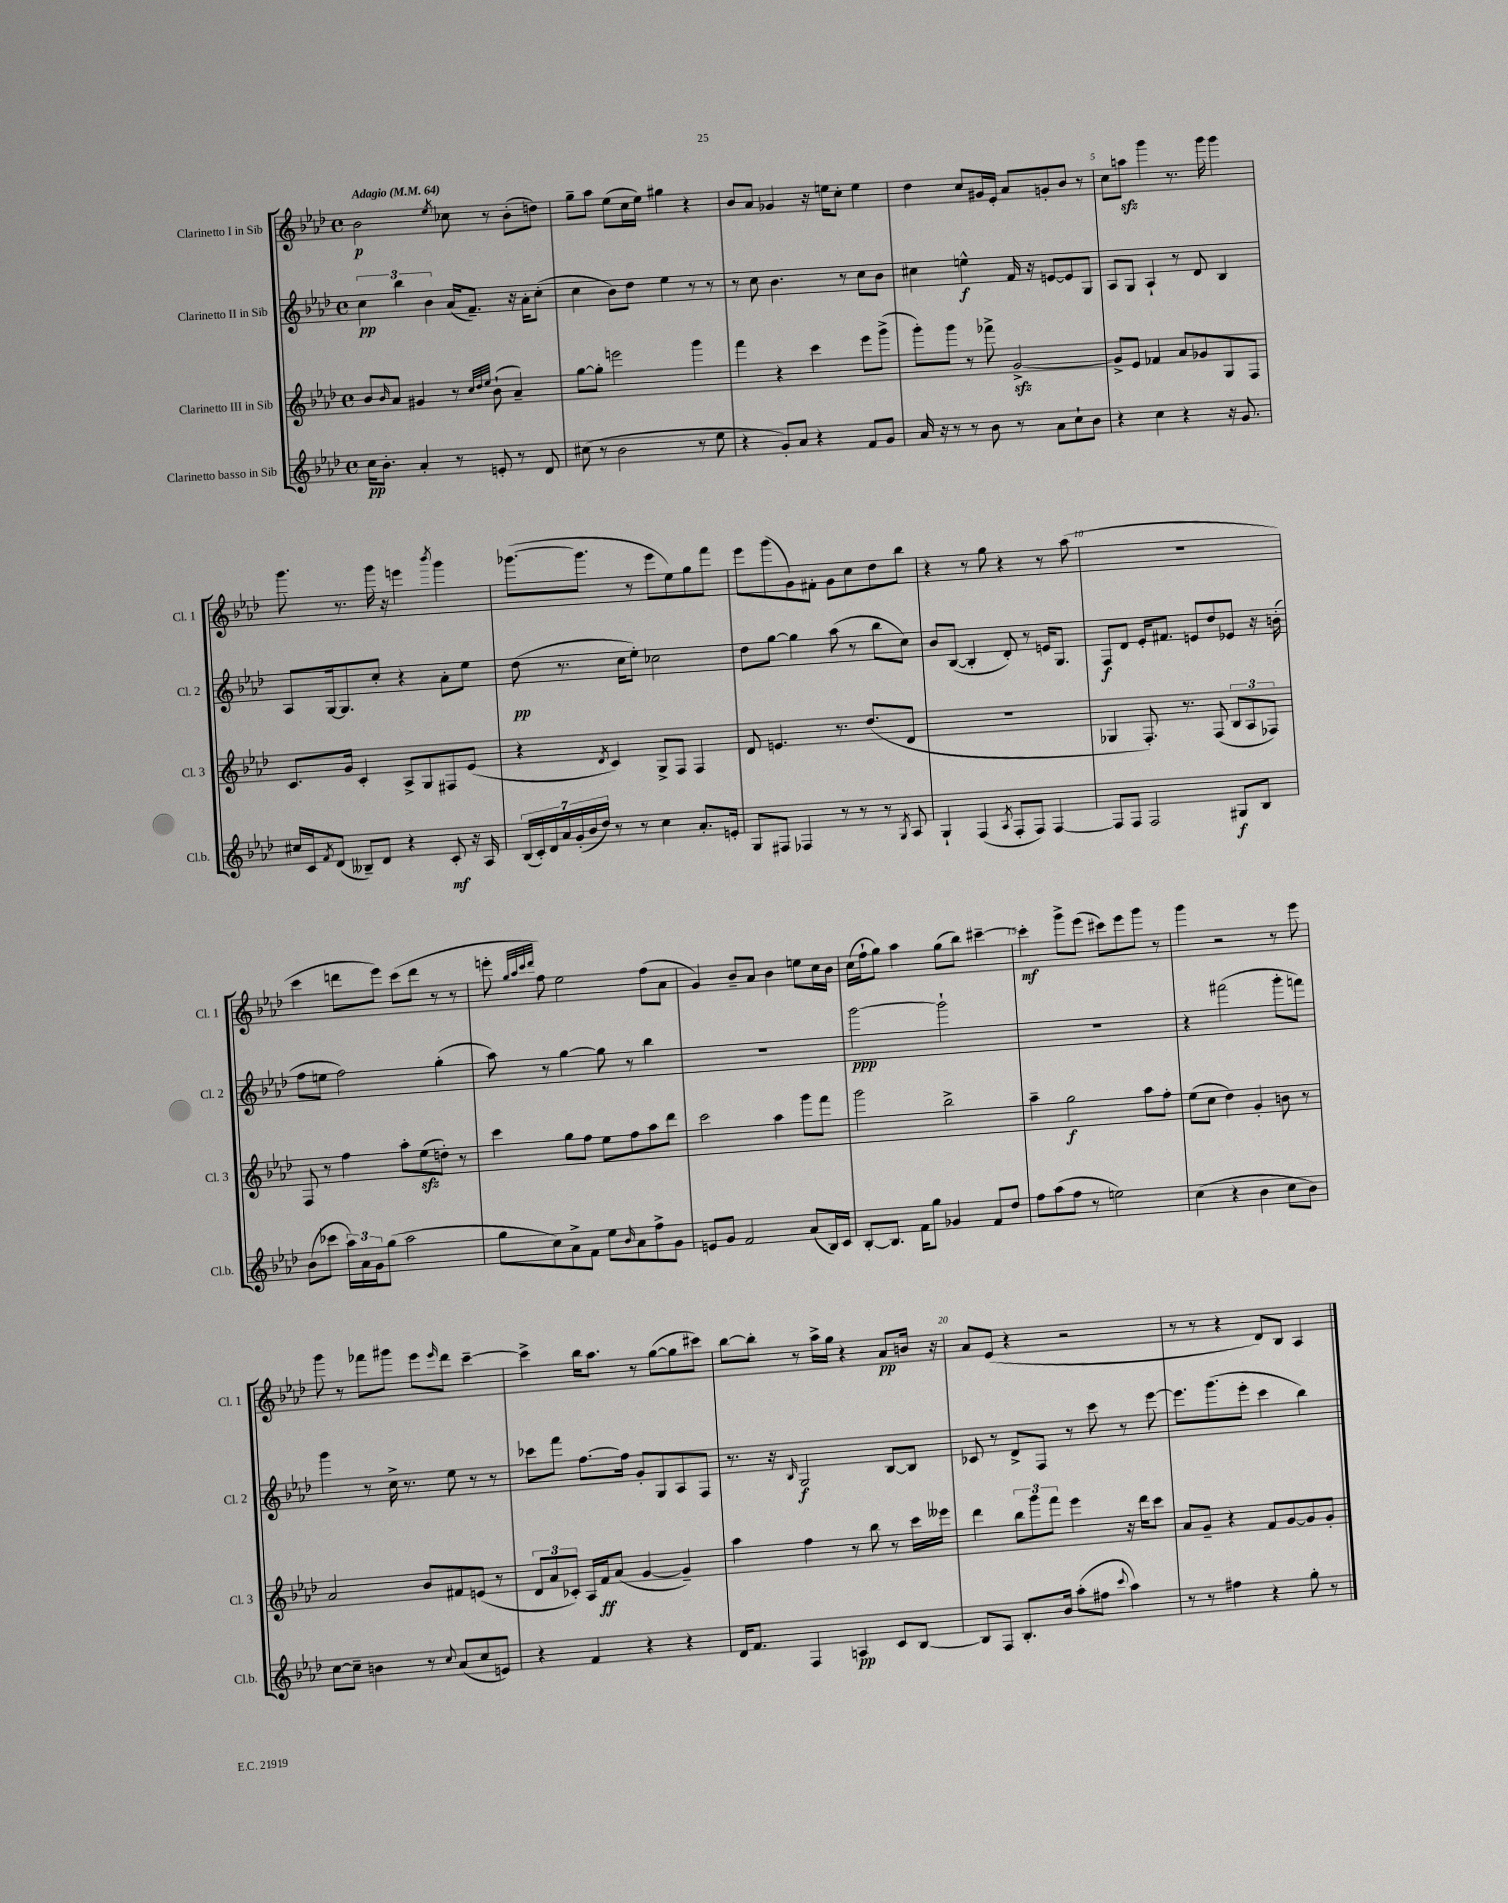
<<
\new StaffGroup <<
\new Staff = "s0" \with { instrumentName = "Clarinetto I in Sib" shortInstrumentName = "Cl. 1" } {
    \clef treble \key aes \major \defaultTimeSignature \time 4/4 \tempo "Adagio" 4 = 64
    bes'2\p \acciaccatura { ees''8 } ces''8 r8 bes'8-.( d''8) |
    g''8-- aes''8 ees''8( c''16 ees''16) gis''4 r4 |
    bes'8 aes'8 ges'4 r16 e''16 c''8-. e''4 |
    des''4 c''8 gis'16 ees'16-. aes'8 g'8-. bes'8 r8 |
    c''8 a''8\sfz g'''4 r8. g'''16 g'''4 |
    g'''8. r8. g'''16 r16 e'''4 \acciaccatura { bes'''8 } g'''4 |
    ges'''8.~( ges'''8. r8 ees'''8 ees''8) g''8 f'''8 |
    ees'''8 g'''8( g'8) fis'8-. g'8 c''8 des''8 bes''8 |
    r4 r8 g''8 r4 r8 aes''8( |
    R1 |
    c'''4 d'''8 ees'''8) c'''8( d'''8 r8 r8 |
    e'''8-. \grace { g''32 aes''32 c'''32 des'''32 } f''8) ees''2 f''8( aes'8 |
    g'4) bes'8-- aes'8 bes'4 e''8 c''16 bes'16 |
    c''16( f''16-! g''8) aes''4 g''8( bes''8) cis'''4~-- |
    cis'''4-.\mf g'''8-> ees'''8( cis'''8) ees'''8 g'''8 r8 |
    g'''4 r2 r8 ees'''8 |
    g'''8 r8 fes'''8 gis'''8 ees'''8 \grace { ees'''16 } des'''8 c'''4~-- |
    c'''4-> bes''16 aes''8. r8 g''8~( g''8 cis'''8) |
    bes''8~ bes''8-. r8 aes''16-> g''16 r4 aes'8\pp b'16 r16 |
    aes'8 ees'8( r4 r2 |
    r8 r8 r4 des'8) bes8 aes4 \bar "|." |
}
\new Staff = "s1" \with { instrumentName = "Clarinetto II in Sib" shortInstrumentName = "Cl. 2" } {
    \clef treble \key aes \major \defaultTimeSignature \time 4/4
    \tuplet 3/2 { c''4\pp bes''4 bes'4 } aes'16( f'8.--) r16 aes'16-. c''8-.( |
    c''4 bes'8) des''8 ees''4 r8 r8 |
    r8 c''8 bes'4. r8 c''8 bes'8 |
    cis''4 e''4-^\f f'16 r16 e'8~ e'8 g8 |
    aes8 g8 aes4-! r8 des'8 bes4 |
    aes8 g16~ g8. c''8-. r4 aes'8-. ees''8 |
    des''8\pp( r8. c''16 ees''8-.) ces''2 |
    des''8 g''8~ g''4 aes''8( r8 bes''8 c''8) |
    bes'8 bes8~( bes4-. des'8-.) r8 e'16 g8. |
    f8\f des'8 ees'16-. fis'8. e'8 des''8 ees'8 r16 b'16-.( |
    f''8 e''8 f''2) g''4-.( |
    aes''8) r8 g''4~ g''8 r8 bes''4 |
    R1 |
    g'''2~\ppp g'''2-! |
    R1 |
    r4 fis'''2( g'''8-. f'''8) |
    g'''4 r8 c''16-> r8. ees''8 r8 r8 |
    ces'''8 f'''8 f''8.~ f''16 g'8-. g8 aes8 f8 |
    r8. r16 \grace { bes16 } g2\f bes8~ bes8 |
    ces'8 r8 des'8-> f8 r8 c'''8 r8 ees'''8~ |
    ees'''8. g'''8.( ees'''8-. c'''4 bes''4) \bar "|." |
}
\new Staff = "s2" \with { instrumentName = "Clarinetto III in Sib" shortInstrumentName = "Cl. 3" } {
    \clef treble \key aes \major \defaultTimeSignature \time 4/4
    bes'8 \grace { bes'16 } aes'8 gis'4 r8 \grace { c''32 des''32 ees''32 } bes'8-!( aes'4--) |
    g''8~ g''8-. e'''2 g'''4 |
    f'''4 r4 c'''4 ees'''8 g'''8->( |
    g'''8-.) g'''8 r8 fes'''8-> g'2~->\sfz |
    g'8-> ees'8 fes'4 aes'8 ges'8 g8 f8 |
    c'8. g'16 c'4-. aes8-> g8 fis8 ees'8( |
    r4 \acciaccatura { des'8 } c'4) g8-> f8 f4 |
    des'8 e'4. r8. des''8.( des'8 |
    R1 |
    ges4 f8.-.) r8. f8( \tuplet 3/2 { bes8 aes8 fes8) } |
    f8 r8 f''4 aes''8-. ees''8\sfz( d''8-.) r8 |
    c'''4 g''8 f''8 ees''8 f''8 aes''8 des'''8 |
    c'''2 aes''4 g'''8 f'''8 |
    g'''2 bes''2-> |
    aes''4-- g''2\f aes''8 f''8-. |
    ees''8( c''8 des''4) g'4-. b'8 r8 |
    aes'2 bes'8 fis'8 e'8( r8 |
    \tuplet 3/2 { des'8 aes'8 ces'8-.) } aes16 f'16\ff aes'8( g'4~ g'4--) |
    aes''4 f''4 r8 bes''8 r8 c'''16 eeses'''16 |
    des'''4 \tuplet 3/2 { bes''8 g'''8 f'''8 } ees'''4 r16 des'''16 c'''8 |
    aes'8 g'8-- r4 f'8 g'8~ g'8 g'8-. \bar "|." |
}
\new Staff = "s3" \with { instrumentName = "Clarinetto basso in Sib" shortInstrumentName = "Cl.b." } {
    \clef treble \key aes \major \defaultTimeSignature \time 4/4
    c''16\pp bes'8.-. aes'4-. r8 e'8-. r8 des'8 |
    cis''8( r8 bes'2 r8 ees''8 |
    r4 g'8-.) aes'8 r4 f'8 g'8 |
    aes'16 r16 r8 r8 bes'8 r8 aes'8 c''8-! bes'8 |
    r4 c''4 r4 r16 g'8. |
    cis''16 c'16 \acciaccatura { f'8 } des'8( beses8--) des'8 r4 c'8-.\mf r16 aes16 |
    \tuplet 7/4 { bes16( c'16-.) des'16 aes'16 g'16-.( bes'16 des''16) } r8 r8 c''4 aes'8.-. e'16-. |
    g8 fis8 fes4 r8 r8 r8 \acciaccatura { g8 } aes8 |
    g4-! f4( \acciaccatura { aes8 } f8-. f8) f4~ |
    f8 f8 f2 gis8\f bes8 |
    bes'8( ces'''8 \tuplet 3/2 { aes''16) aes'16 g'16 } g''8( aes''2 |
    g''8 c''8) aes'8-> f'8 ees''8 \grace { bes'16 } aes'8 f''8-> g'8 |
    e'8 g'8 f'2 aes'8( bes16) c'16 |
    bes8~-. bes8. f'16 g''8 ges'4 f'8 des''8 |
    f''8 aes''8( f''8 r8 e''2) |
    c''4( r4 bes'4 c''8 bes'8) |
    c''8~ c''8-- b'4 r8 \appoggiatura { c''8 } aes'8( c''8 e'8) |
    r4 f'4 r4 r4 |
    des'16 f'8. f4 a4\pp c'8 bes8~ |
    bes8 f8 bes8.-. bes'16 aes''8-.( fis''8 \appoggiatura { c'''8 } aes''4) |
    r8 r8 fis''4 r4 g''8-. r8 \bar "|." |
}
>>
>>
\layout { \context { \Score \override BarNumber.break-visibility = ##(#f #t #t) barNumberVisibility = #(every-nth-bar-number-visible 5) } }
